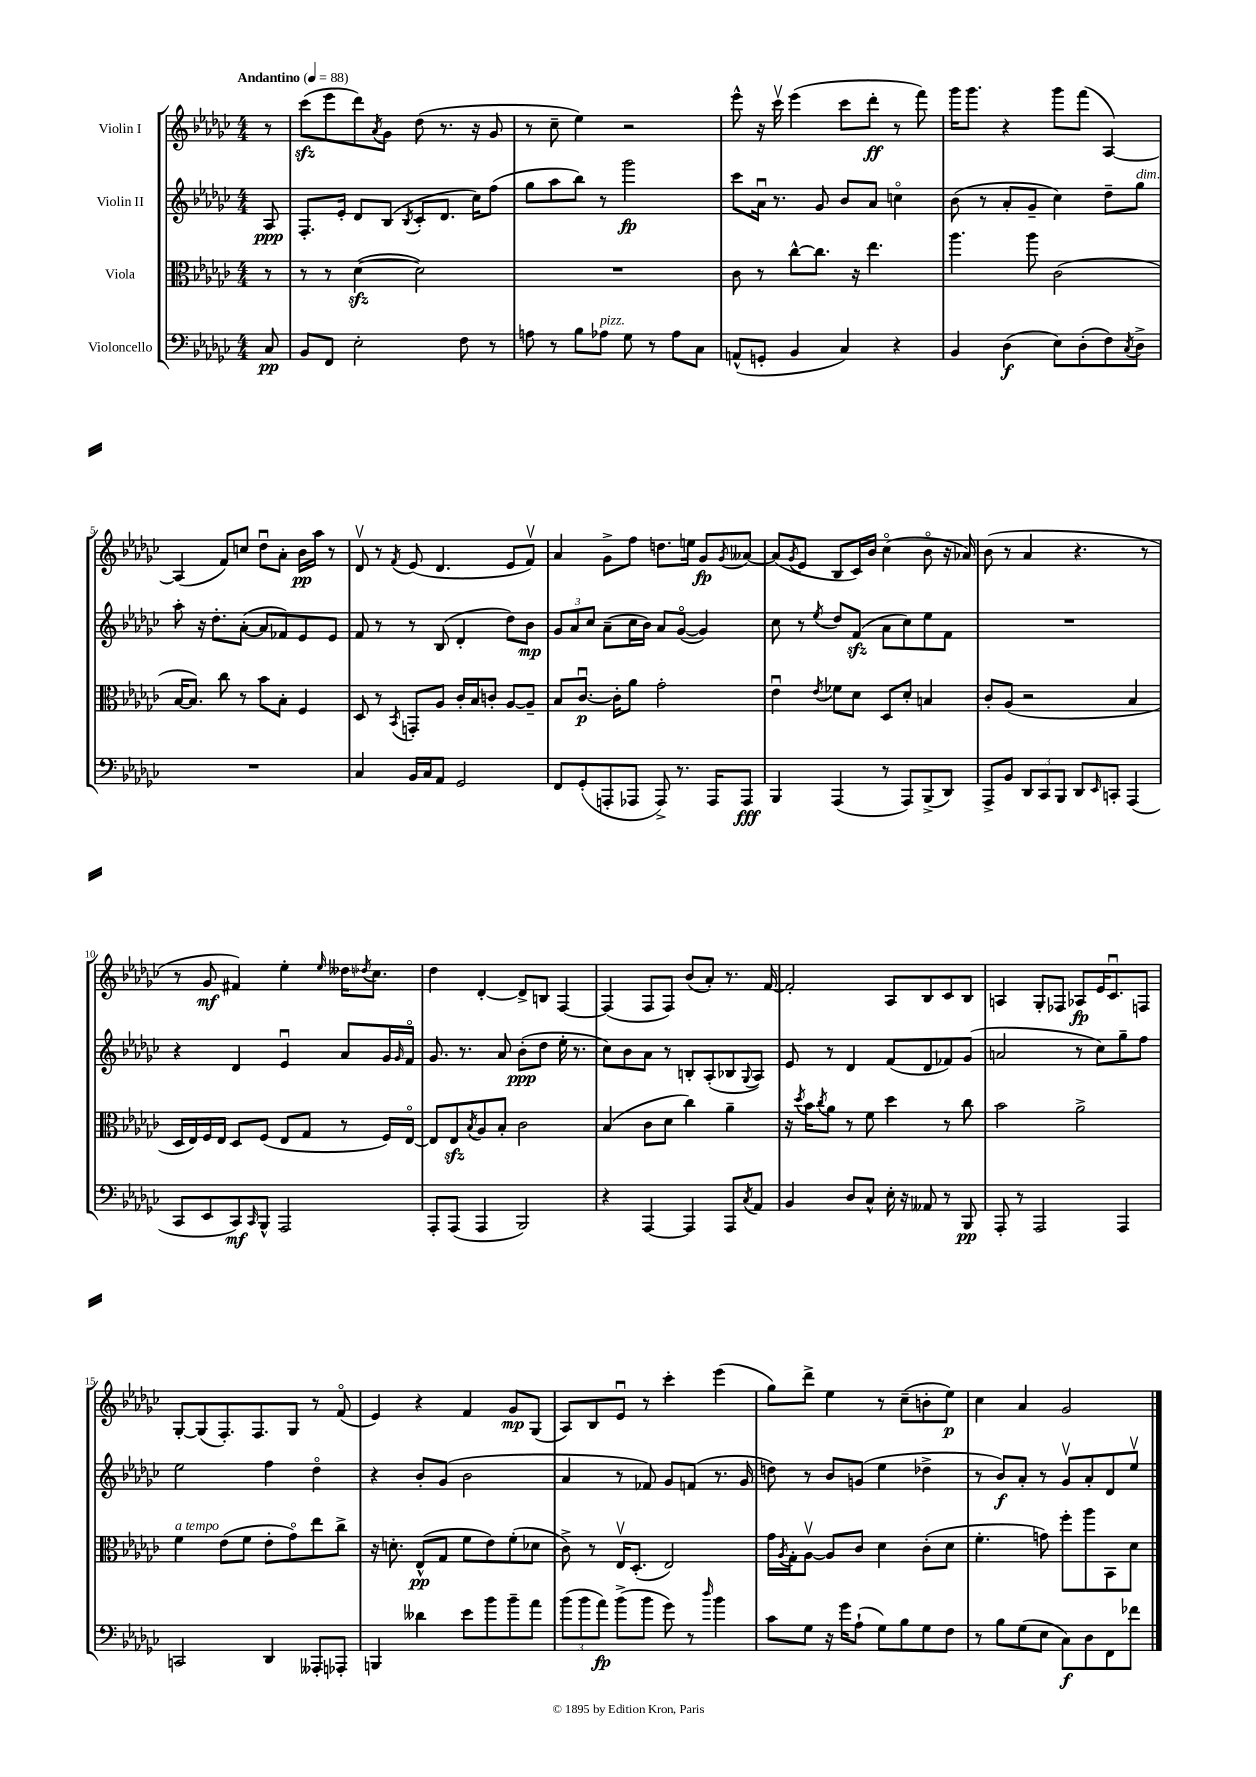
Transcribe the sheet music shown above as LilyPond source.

<<
\new StaffGroup <<
\new Staff = "s0" \with { instrumentName = "Violin I" } {
    \clef treble \key ges \major \numericTimeSignature \time 4/4 \partial 8 \tempo "Andantino" 4 = 88
    r8 |
    ces'''8\sfz( ees'''8 des'''8) \acciaccatura { aes'8 } ges'8 des''8( r8. r16 ges'8 |
    r8 ces''8-- ees''4) r2 |
    ees'''8-^ r16 ces'''16\upbow ees'''4( ces'''8 des'''8-.\ff r8 f'''8) |
    ges'''16 ges'''8. r4 ges'''8 f'''8( aes4~) |
    aes4( f'8) c''8 des''8\downbow aes'8-. bes'16\pp aes''16 r8 |
    des'8\upbow r8 \acciaccatura { f'8 } ees'8( des'4. ees'8 f'8\upbow) |
    aes'4 ges'8-> f''8 d''8. e''16 ges'8\fp \acciaccatura { ges'8 } aeses'8~ |
    aeses'8( \acciaccatura { ges'8 } ees'8 bes8 ces'16) bes'16 ces''4\flageolet( bes'8\flageolet r16 aes'16) |
    bes'8( r8 aes'4 r4. r8 |
    r8 ges'8\mf fis'4) ees''4-. \grace { ees''16 } deses''16 \acciaccatura { des''8 } ces''8. |
    des''4 des'4~-. des'8-> b8 f4~ |
    f4( f8 f8) bes'8( aes'8-.) r8. f'16~ |
    f'2-. aes8 bes8 ces'8 bes8 |
    a4 ges8-. fes8 aes8\fp ees'16 ces'8.\downbow f8 |
    ges8~-. ges8( f8.-.) f8. ges8 r8 f'8\flageolet( |
    ees'4) r4 f'4 ges'8\mp ges8( |
    aes8) bes8 ees'8\downbow r8 ces'''4-. ees'''4( |
    ges''8) des'''8-> ees''4 r8 ces''8--( b'8-. ees''8\p) |
    ces''4 aes'4 ges'2 \bar "|." |
}
\new Staff = "s1" \with { instrumentName = "Violin II" } {
    \clef treble \key ges \major \numericTimeSignature \time 4/4 \partial 8
    aes8\ppp |
    f8.-. ees'16-. des'8 bes8( \acciaccatura { bes8 } ces'8-. des'8. ces''16) f''8( |
    ges''8 aes''8 bes''8) r8 ges'''2\fp |
    ces'''8 aes'16\downbow r8. ges'8 bes'8 aes'8 c''4\flageolet |
    bes'8( r8 aes'8-. ges'8-- ces''4) des''8-- ges''8^\markup { \italic "dim." } |
    aes''8-. r16 des''8.-. aes'8~-.( aes'8 fes'8) ees'8 ees'8 |
    f'8 r8 r8 bes8( des'4-. des''8) bes'8\mp |
    \tuplet 3/2 { ges'8 aes'8 ces''8 } aes'8--( ces''16 bes'16) aes'8 ges'8~\flageolet( ges'4) |
    ces''8 r8 \acciaccatura { ees''8 } des''8 f'8\sfz( aes'8 ces''8) ees''8 f'8 |
    R1 |
    r4 des'4 ees'4\downbow aes'8 ges'16 \grace { ges'16 } f'16\flageolet |
    ges'8. r8. aes'8 bes'8-.\ppp( des''8 ees''16-. r8. |
    ces''8) bes'8 aes'8 r8 b8-. aes8-.( bes8 \appoggiatura { ges8 } aes8) |
    ees'8 r8 des'4 f'8( des'8 fes'8) ges'8( |
    a'2 r8 ces''8) ges''8-- f''8 |
    ees''2 f''4 des''4\flageolet |
    r4 bes'8-. ges'8( bes'2 |
    aes'4 r8 fes'8) ges'8 f'8( r8. ges'16 |
    d''8) r8 bes'8 g'8( ees''4 des''4-> |
    r8 bes'8\f) aes'8-. r8 ges'8\upbow aes'8-. des'8 ees''8\upbow \bar "|." |
}
\new Staff = "s2" \with { instrumentName = "Viola" } {
    \clef alto \key ges \major \numericTimeSignature \time 4/4 \partial 8
    r8 |
    r8 r8 des'4~\sfz( des'2) |
    R1 |
    ces'8 r8 ces''8~-^ ces''8. r16 ees''4. |
    aes''4. aes''8 ces'2( |
    bes16~ bes8.) ces''8 r8 bes'8 bes8-. f4 |
    des8 r8 \acciaccatura { bes,8 } g,8-. aes8 ces'16-. bes16 c'8-. aes8~ aes8-- |
    bes8 ces'8.~\downbow\p ces'16-. aes'8 ges'2-. |
    ees'4\downbow \acciaccatura { ees'8 } fes'8 des'8 des8 des'8-. b4 |
    ces'8-. aes8( r2 bes4 |
    des16 ees16) f16 ees16 des8 f8( ees8 ges8 r8 f16) ees16~\flageolet |
    ees8 ees8\sfz \acciaccatura { bes8 } aes8 bes8-. ces'2 |
    bes4( ces'8 des'8 ces''4) aes'4-- |
    r16 \acciaccatura { des''8 } bes'16 \acciaccatura { ces''8 } aes'8 r8 f'8 des''4 r8 ces''8 |
    bes'2 aes'2-> |
    f'4^\markup { \italic "a tempo" } ees'8( f'8 ees'8-. ges'8\flageolet) ees''8 ces''8-> |
    r16 d'8.-. ees8-^\pp( ges8 f'8 ees'8) f'8-.( des'8 |
    ces'8->) r8 ees16\upbow des8.-.( ees2) |
    ges'16 \acciaccatura { aes8 } ges16-. aes8~\upbow aes8 ces'8 des'4 ces'8-.( des'8 |
    f'4.-. g'8) f''8-. aes''8 bes,8 des'8 \bar "|." |
}
\new Staff = "s3" \with { instrumentName = "Violoncello" } {
    \clef bass \key ges \major \numericTimeSignature \time 4/4 \partial 8
    ces8\pp |
    bes,8 f,8 ees2-. f8 r8 |
    a8 r8 bes8 aes8^\markup { \italic "pizz." } ges8 r8 aes8 ces8 |
    a,8-^( g,8-. bes,4 ces4) r4 |
    bes,4 des4\f( ees8) des8-.( f8) \acciaccatura { ces8 } des8-> |
    R1 |
    ces4 bes,16 ces16 aes,8 ges,2 |
    f,8 ges,8-.( a,,8-. aes,,8 aes,,8->) r8. aes,,16 aes,,8\fff |
    bes,,4 aes,,4( r8 aes,,8) bes,,8->( des,8) |
    aes,,8-> bes,8 \tuplet 3/2 { des,8 ces,8 bes,,8 } des,8 \grace { ees,16 } c,8-. aes,,4( |
    ces,8 ees,8 ces,8\mf) \grace { ces,16 } bes,,8-^ aes,,2 |
    aes,,8-. aes,,8( aes,,4 bes,,2) |
    r4 aes,,4~ aes,,4 aes,,8 \acciaccatura { ces8 } aes,8 |
    bes,4 des8 ces8-^ ees16-. r16 aeses,8 r8 bes,,8\pp |
    aes,,8-. r8 aes,,2 aes,,4 |
    c,2 des,4 aeses,,8-. aes,,8-. |
    b,,4 deses'4 ees'8 bes'8 bes'8-- aes'8 |
    \tuplet 3/2 { bes'8( bes'8 aes'8\fp) } bes'8->( bes'8 ges'8) r8 \grace { des''16 } bes'4 |
    ces'8 ges8 r16 ges'16 aes8-!( ges8) bes8 ges8 f8 |
    r8 bes8 ges8( ees8 ces8\f) des8 f,8 fes'8 \bar "|." |
}
>>
>>
